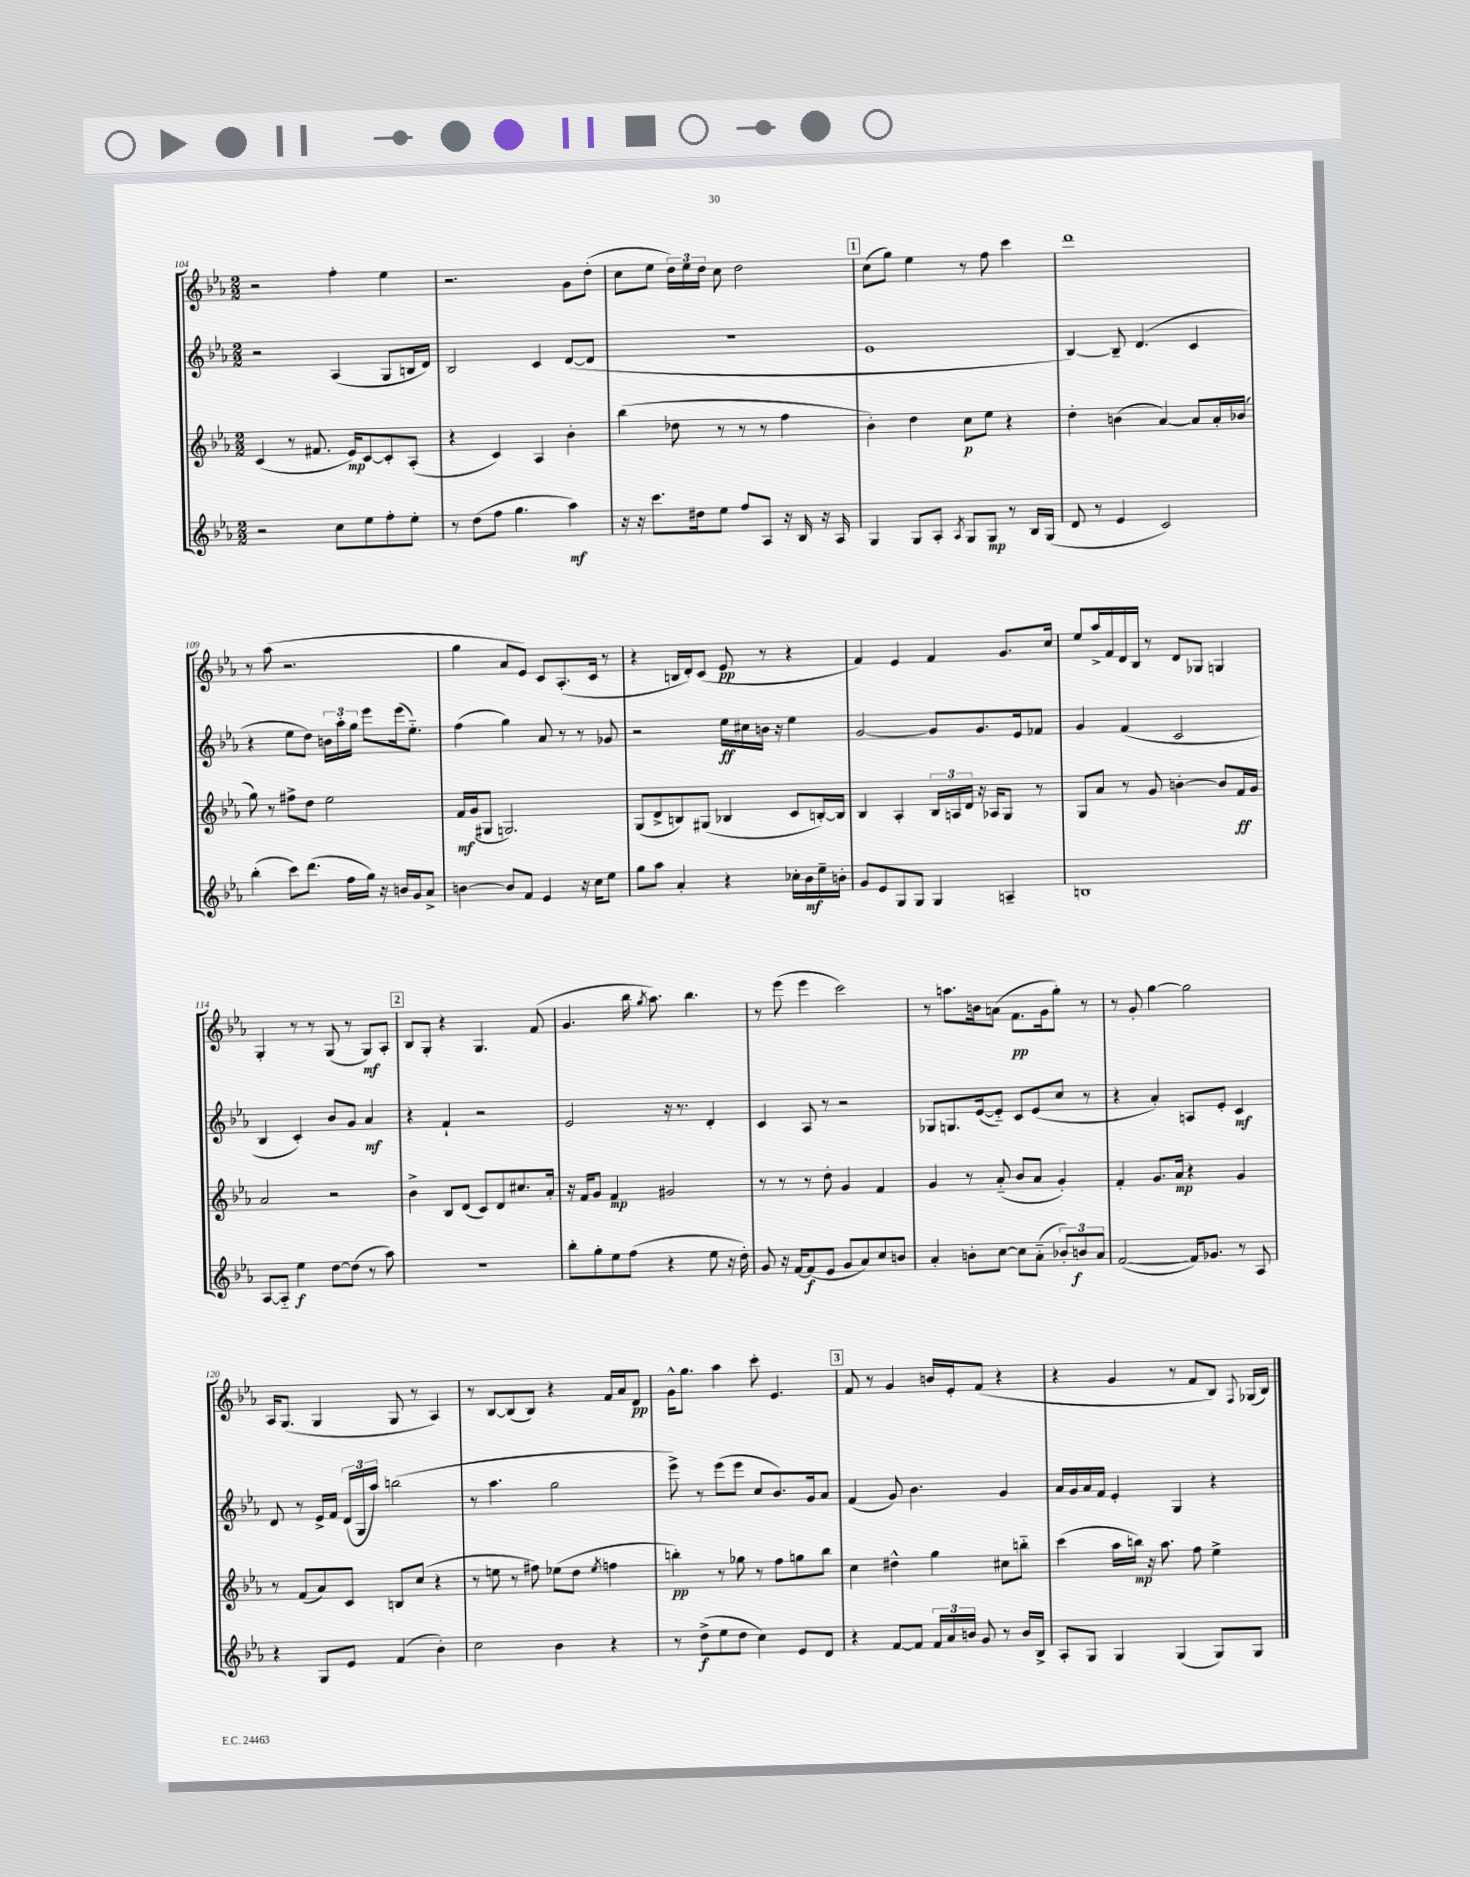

**kern	**dynam	**kern	**dynam	**kern	**dynam	**kern	**dynam
*part4	*part4	*part3	*part3	*part2	*part2	*part1	*part1
*staff4	*staff4	*staff3	*staff3	*staff2	*staff2	*staff1	*staff1
*clefG2	*	*clefG2	*	*clefG2	*	*clefG2	*
*k[b-e-a-]	*	*k[b-e-a-]	*	*k[b-e-a-]	*	*k[b-e-a-]	*
*M2/2	*	*M2/2	*	*M2/2	*	*M2/2	*
=104	=104	=104	=104	=104	=104	=104	=104
2r	.	(4c/	.	2r	.	2r	.
.	.	8r	.	.	.	.	.
.	.	8.f#X/	.	.	.	.	.
8cc\L	.	.	.	(4A-/	.	4ff'\	.
.	.	16e-/KL)	mp	.	.	.	.
8ee-\	.	[8c/	.	.	.	.	.
8ff'\	.	8c'/]	.	8G/L	.	4ee-\	.
8ee-'\J	.	(8A-'/J	.	16Bn/L	.	.	.
.	.	.	.	16d/JJ)	.	.	.
=105	=105	=105	=105	=105	=105	=105	=105
8r	.	4r	.	2B-/	.	2.r	.
(8dd\L	.	.	.	.	.	.	.
8ff\J	.	4c/)	.	.	.	.	.
4.gg\	.	.	.	.	.	.	.
.	.	4A-/	.	4c/	.	.	.
4aa-\)	mf	4b-'\	.	([8d/L	.	8g\L	.
.	.	.	.	8d/J]	.	(8dd'\J	.
=106	=106	=106	=106	=106	=106	=106	=106
16r	.	(4bb-\	.	1r	.	8cc\L	.
16r	.	.	.	.	.	.	.
8.ccc\L	.	.	.	.	.	8ee-\J	.
.	.	8dd-X\	.	.	.	24dd\LL)	.
.	.	.	.	.	.	24ee-\	.
16dd#X\k	.	.	.	.	.	.	.
.	.	.	.	.	.	24dd\JJ	.
8ee-\J	.	8r	.	.	.	8cc\	.
8ff/L	.	8r	.	.	.	2dd\	.
8A-/J	.	8r	.	.	.	.	.
16r	.	4ff\	.	.	.	.	.
16B-/	.	.	.	.	.	.	.
16r	.	.	.	.	.	.	.
16A-/	.	.	.	.	.	.	.
!!LO:REH:place=s1:t=1
=107	=107	=107	=107	=107	=107	=107	=107
4G/	.	4b-'\)	.	1e-	.	(8cc\L	.
.	.	.	.	.	.	8gg\J)	.
8G/L	.	4dd\	.	.	.	4ee-\	.
8A-'/J	.	.	.	.	.	.	.
8qA-/	.	.	.	.	.	.	.
8G/L	.	8cc\L	p	.	.	8r	.
8G/J	mp	8ee-\J	.	.	.	8ff\	.
8r	.	4r	.	.	.	4ccc\	.
16B-/LL	.	.	.	.	.	.	.
(16G/JJ	.	.	.	.	.	.	.
=108	=108	=108	=108	=108	=108	=108	=108
8d/	.	4dd'\	.	[4B-/)	.	1ddd	.
8r	.	.	.	.	.	.	.
4e-/	.	(4bn\	.	8B-~/]	.	.	.
.	.	.	.	(4.d/	.	.	.
2c/)	.	[4a-/)	.	.	.	.	.
.	.	8a-/L]	.	4c/	.	.	.
.	.	16a-'/L	.	.	.	.	.
.	.	(16b-X/JJ	.	.	.	.	.
!!LO:LB:g=z
=109	=109	=109	=109	=109	=109	=109	=109
(4bb-'\	.	8gg\)	.	4r	.	8r	.
.	.	8r	.	.	.	(8aa-\	.
8ccc\L)	.	8ff#X^\L	.	8ee-\L	.	2.r	.
(8.ddd\J	.	8dd\J	.	8dd\J)	.	.	.
.	.	2ee-\	.	24bn\LL	.	.	.
.	.	.	.	24aa-'\	.	.	.
16ff\LL	.	.	.	.	.	.	.
.	.	.	.	24gg\JJ	.	.	.
16gg\JJ)	.	.	.	8eee-\L	.	.	.
16r	.	.	.	.	.	.	.
16bn/LL	.	.	.	(16eee-\k	.	.	.
16g/J	.	.	.	8.ee-\J)	.	.	.
8a-^/J	.	.	.	.	.	.	.
=110	=110	=110	=110	=110	=110	=110	=110
[4bn\	.	16f/LL	mf	(4ff\	.	4gg\	.
.	.	(16g/J	.	.	.	.	.
.	.	8G#X/J	.	.	.	.	.
8b/L]	.	2.Gn/)	.	4gg\)	.	8a-/L	.
8f/J	.	.	.	.	.	8e-/J)	.
4e-/	.	.	.	8a-/	.	8c/L	.
.	.	.	.	8r	.	(8.A-'/	.
16r	.	.	.	8r	.	.	.
16cc\KL	.	.	.	.	.	16c/Jk	.
8ee-\J	.	.	.	8g-X/	.	8r	.
=111	=111	=111	=111	=111	=111	=111	=111
8gg\L	.	(8G/L	.	2r	.	4r	.
8aa-\J	.	8d^/	.	.	.	.	.
4a-'/	.	8Bn/)	.	.	.	16Bn/LL	.
.	.	.	.	.	.	16d'/J)	.
.	.	(8G#X/J	.	.	.	(8c/J	.
4r	.	4B-X/	.	16ee-\LL	ff	8e-/	pp
.	.	.	.	16cc#X\	.	.	.
.	.	.	.	16bn\JJ	.	8r	.
.	.	.	.	16r	.	.	.
16cc-X'\LL	.	8c/L	.	4ee-\	.	4r	.
16b-\	mf	.	.	.	.	.	.
16ee-~\	.	[16Bn'/L)	.	.	.	.	.
16bn'\JJ	.	16B/JJ]	.	.	.	.	.
=112	=112	=112	=112	=112	=112	=112	=112
8g/L	.	4B-/	.	[2g/	.	4f/)	.
8e-/	.	.	.	.	.	.	.
8G/	.	4A-'/	.	.	.	4e-/	.
8G/J	.	.	.	.	.	.	.
4G/	.	24B-/LL	.	8g/L]	.	4f/	.
.	.	24An/	.	.	.	.	.
.	.	24d/JJ	.	.	.	.	.
.	.	16r	.	8.g/	.	.	.
.	.	16A-X/KL	.	.	.	.	.
4An~/	.	8G/J	.	.	.	8.g/L	.
.	.	.	.	16e-/k	.	.	.
.	.	8r	.	8f-X/J	.	.	.
.	.	.	.	.	.	16cc/Jk	.
=113	=113	=113	=113	=113	=113	=113	=113
1Bn	.	8G/L	.	4g/	.	8ee-/L	.
.	.	8a-/J	.	.	.	16aa-^/L	.
.	.	.	.	.	.	16f/	.
.	.	8r	.	(4f/	.	16d/	.
.	.	.	.	.	.	16B-/JJ	.
.	.	8g/	.	.	.	8r	.
.	.	[4bn'\	.	2c/	.	8d/L	.
.	.	.	.	.	.	8G-X/J	.
.	.	8b/L]	.	.	.	4Gn/	.
.	.	16f/L	ff	.	.	.	.
.	.	16g/JJ	.	.	.	.	.
!!LO:LB:g=z
=114	=114	=114	=114	=114	=114	=114	=114
[8A-/L	.	2a-/	.	4B-/	.	4G'/	.
8A-/J]	.	.	.	.	.	.	.
4ee-\	f	.	.	4c'/)	.	8r	.
.	.	.	.	.	.	8r	.
[8dd\L	.	2r	.	8b-/L	.	(8G/	.
(8dd\J]	.	.	.	8g/J	.	8r	.
8r	.	.	.	4a-/	mf	8G/L)	mf
8aa-\)	.	.	.	.	.	8A-'/J	.
!!LO:REH:place=s1:t=2
=115	=115	=115	=115	=115	=115	=115	=115
1r	.	4b-^\	.	4r	.	8B-/L	.
.	.	.	.	.	.	8G'/J	.
.	.	8B-/L	.	4f`/	.	4r	.
.	.	(8d/J	.	.	.	.	.
.	.	8c/L)	.	2r	.	4.G/	.
.	.	8d/	.	.	.	.	.
.	.	8.cc#X/	.	.	.	.	.
.	.	.	.	.	.	(8f/	.
.	.	16a-'/Jk	.	.	.	.	.
=116	=116	=116	=116	=116	=116	=116	=116
8bb-'\L	.	16r	.	2e-/	.	4.g/	.
.	.	16f/KL	.	.	.	.	.
8gg'\	.	8g/J	.	.	.	.	.
8ee-\	.	4f/	mp	.	.	.	.
(8ff\J	.	.	.	.	.	16bb-\	.
.	.	.	.	.	.	8qgg/	.
.	.	.	.	.	.	8.aa-\)	.
4r	.	2g#X/	.	16r	.	.	.
.	.	.	.	8.r	.	.	.
.	.	.	.	.	.	4.bb-\	.
8ee-\	.	.	.	4d'/	.	.	.
16r	.	.	.	.	.	.	.
16dd'\)	.	.	.	.	.	.	.
=117	=117	=117	=117	=117	=117	=117	=117
8g/	.	8r	.	4c/	.	8r	.
16r	.	8r	.	.	.	(8eee-\	.
[16f/KL	.	.	.	.	.	.	.
(8f/]	f	8r	.	8A-/	.	4eee-\	.
8e-/J	.	8dd'\	.	8r	.	.	.
8g/L	.	4g/	.	2r	.	2ccc\)	.
8a-/)	.	.	.	.	.	.	.
8cc/	.	4f/	.	.	.	.	.
8bn/J	.	.	.	.	.	.	.
=118	=118	=118	=118	=118	=118	=118	=118
4a-'/	.	4g/	.	8G-X/L	.	8r	.
.	.	.	.	8.Gn/	.	8.aan\L	.
8bn'\L	.	8r	.	.	.	.	.
.	.	.	.	([16e-/k	.	16bn\k	.
[8cc\J	.	(8a-/	.	8e-/J])	.	(8an\J	.
8cc\L]	.	8b-/L	.	8c/L	.	8.f\L	pp
(8a-\J	.	8a-/J	.	(8e-/	.	.	.
.	.	.	.	.	.	16g\k	.
12b-X'/L)	.	4g'/)	.	8cc/J	.	8gg'\J)	.
12bn/	f	.	.	.	.	.	.
.	.	.	.	8r	.	8r	.
12a-/J	.	.	.	.	.	.	.
=119	=119	=119	=119	=119	=119	=119	=119
([2f/	.	4f'/	.	4r	.	8r	.
.	.	.	.	.	.	8g'/	.
.	.	8.g/L	.	4a-'/)	.	[4gg\	.
.	.	16a-/Jk	mp	.	.	.	.
16f/KL])	.	4r	.	8An/L	.	2gg\]	.
8.g-X/J	.	.	.	.	.	.	.
.	.	.	.	8e-'/J	.	.	.
8r	.	4g/	.	4c/	mf	.	.
8A-/	.	.	.	.	.	.	.
!!LO:LB:g=z
=120	=120	=120	=120	=120	=120	=120	=120
4r	.	8r	.	8d/	.	16A-/KL	.
.	.	.	.	.	.	(8.G/J	.
.	.	(8f/L	.	8r	.	.	.
8G/L	.	8a-/)	.	16e-^/LL	.	4G/	.
.	.	.	.	16f/JJ	.	.	.
8e-/J	.	8c/J	.	(24d/LL	.	.	.
.	.	.	.	24G/	.	.	.
.	.	.	.	24aa-/JJ)	.	.	.
(4f/	.	8Bn/L	.	(2bbn\	.	8G/	.
.	.	(8cc/J	.	.	.	8r	.
4b-'\)	.	4r	.	.	.	4A-/)	.
=121	=121	=121	=121	=121	=121	=121	=121
2cc\	.	8r	.	8r	.	8r	.
.	.	8een\	.	4.aa-\	.	[8B-/L	.
.	.	8r	.	.	.	(8B-/]	.
.	.	8ff#X\)	.	.	.	8B-/J)	.
4b-\	.	(8ee-X\L	.	2gg\	.	4r	.
.	.	8dd\J	.	.	.	.	.
.	.	8qee-/	.	.	.	.	.
4r	.	4ffn\	.	.	.	16f/LL	.
.	.	.	.	.	.	16a-/J	.
.	.	.	.	.	.	8d/J	pp
=122	=122	=122	=122	=122	=122	=122	=122
8r	.	4bbn'\)	pp	8eee-^\)	.	16g^^\KL	.
.	.	.	.	.	.	8.gg\J	.
(8dd^\L	f	.	.	8r	.	.	.
8ee-\	.	8r	.	(8eee-\L	.	4aa-\	.
8dd\J	.	8gg-X\	.	8eee-\J	.	.	.
4cc\)	.	8r	.	8cc/L	.	8ccc'\	.
.	.	8ff\L	.	8.b-/)	.	4.e-/	.
8e-/L	.	8ggn\	.	.	.	.	.
.	.	.	.	16g/k	.	.	.
8d/J	.	8bb\J	.	8a-/J	.	.	.
!!LO:REH:place=s1:t=3
=123	=123	=123	=123	=123	=123	=123	=123
4r	.	4cc\	.	(4f/	.	8f/	.
.	.	.	.	.	.	8r	.
[8f/L	.	4dd#X^^\	.	8g/)	.	4g/	.
8f/J]	.	.	.	4.b-\	.	.	.
24f/LL	.	4gg\	.	.	.	16bn/LL	.
24a-/	.	.	.	.	.	.	.
.	.	.	.	.	.	16e-'/J	.
24bn/JJ	.	.	.	.	.	.	.
8g/	.	.	.	.	.	(8f/J	.
8r	.	8cc#X\L	.	4g/	.	4r	.
16b/LL	.	8bbn\J	.	.	.	.	.
16B-^/JJ	.	.	.	.	.	.	.
=124	=124	=124	=124	=124	=124	=124	=124
8A-'/L	.	(4ccc\	.	16a-/LL	.	4r	.
.	.	.	.	16g/	.	.	.
8G/J	.	.	.	16a-/	.	.	.
.	.	.	.	16f/JJ	.	.	.
4G/	.	16aa-\LL	.	4e-'/	.	4g/	.
.	.	16bbn\JJ)	mp	.	.	.	.
.	.	16r	.	.	.	.	.
.	.	8.aa-\	.	.	.	.	.
(4G/	.	.	.	4G/	.	8r	.
.	.	8ff\	.	.	.	8f/L	.
8G/L)	.	4ee-^\	.	4r	.	8B-/J)	.
.	.	.	.	.	.	8qqF/	.
8G/J	.	.	.	.	.	(16G-X/LL	.
.	.	.	.	.	.	16B-/JJ)	.
==	==	==	==	==	==	==	==
*-	*-	*-	*-	*-	*-	*-	*-
